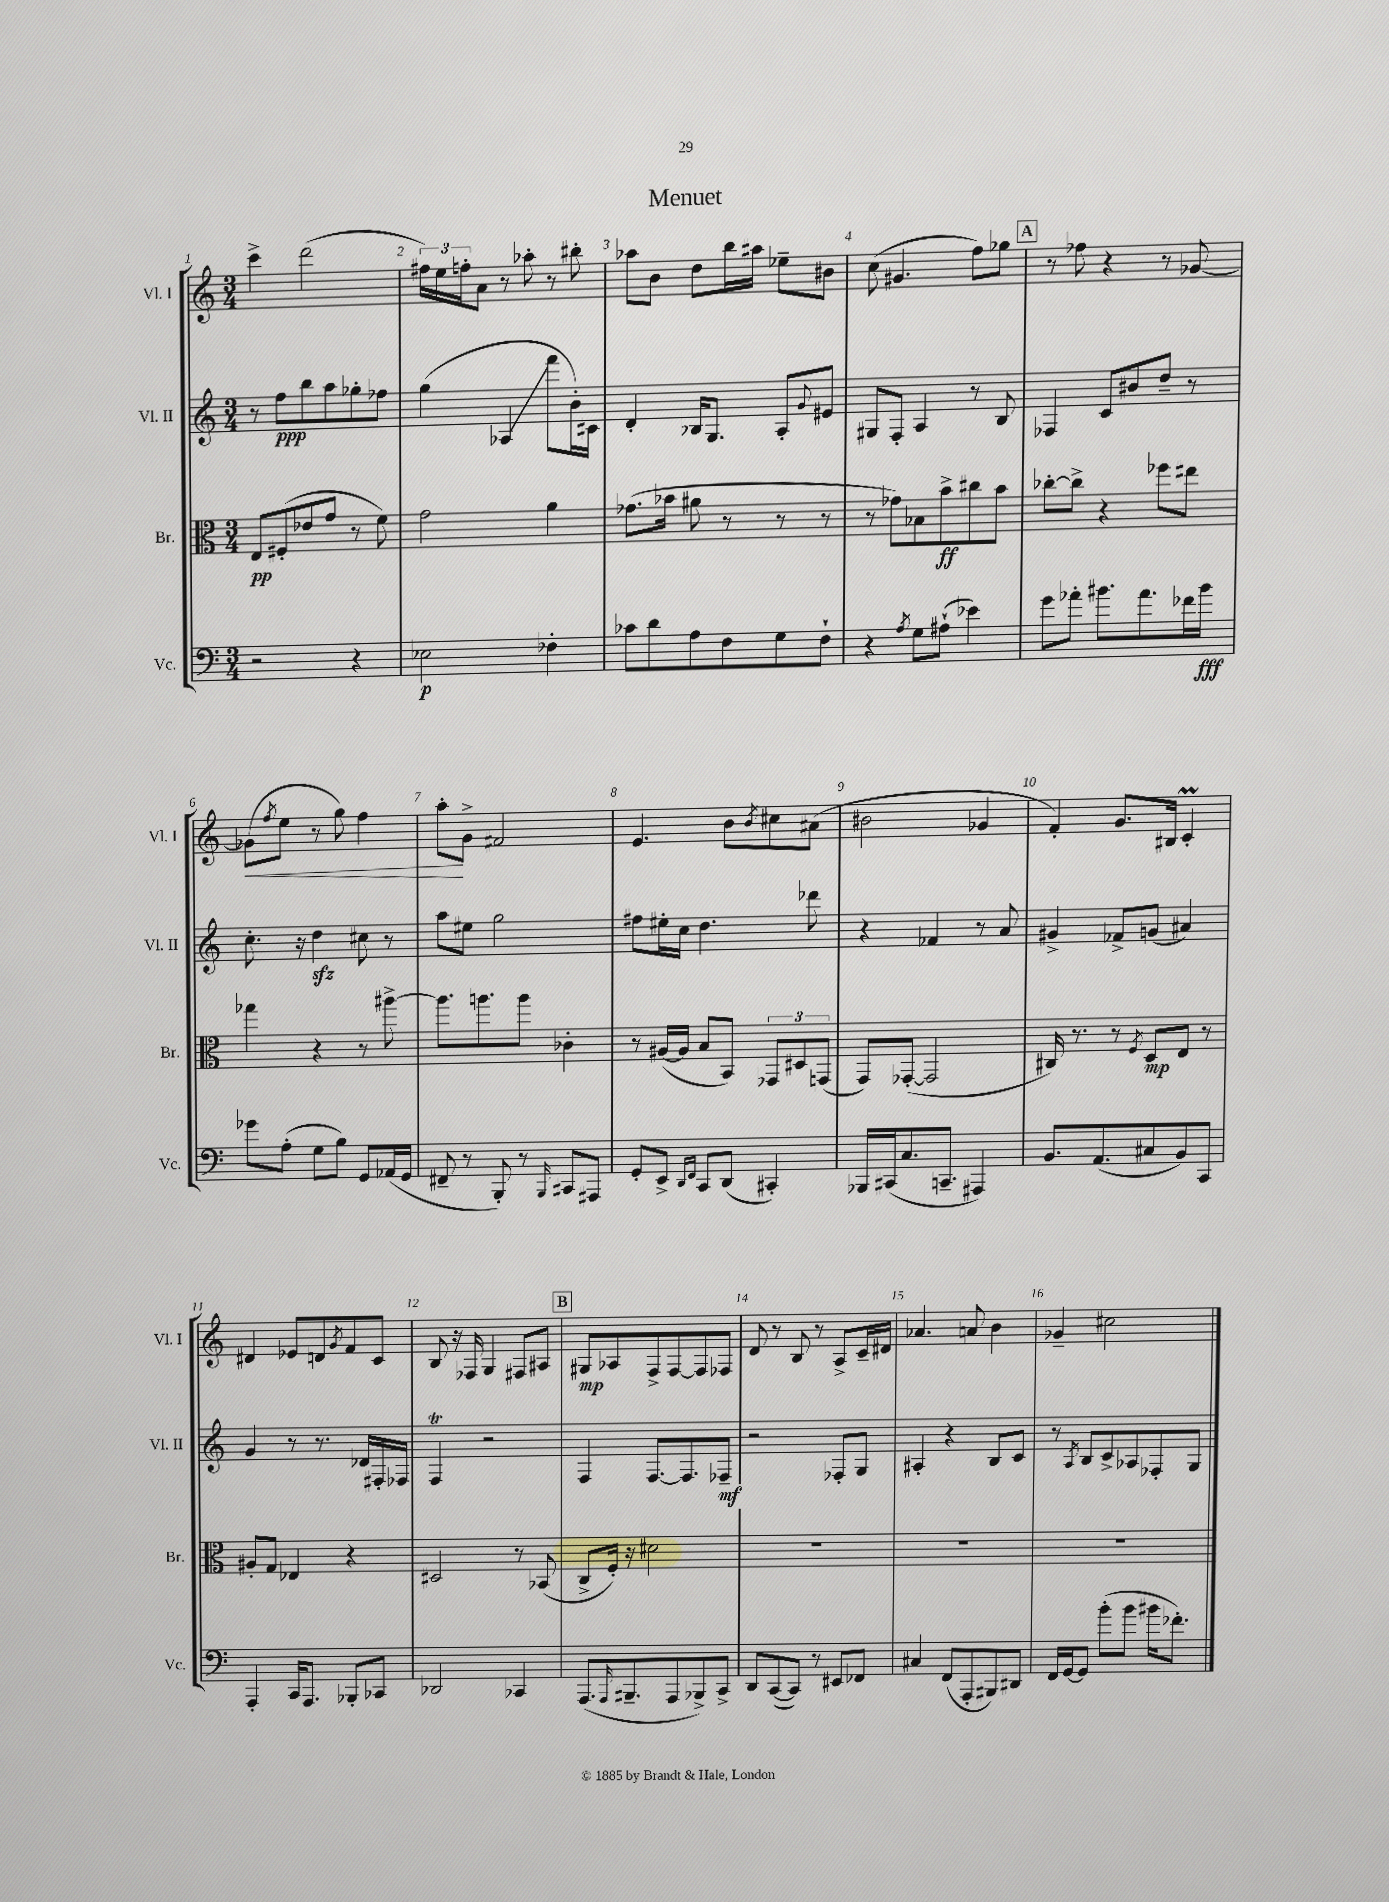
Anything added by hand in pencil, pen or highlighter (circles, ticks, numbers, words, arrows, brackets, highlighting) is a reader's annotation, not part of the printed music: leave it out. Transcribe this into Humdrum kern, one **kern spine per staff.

**kern	**kern	**kern	**kern
*staff4	*staff3	*staff2	*staff1
*clefF4	*clefC3	*clefG2	*clefG2
*k[]	*k[]	*k[]	*k[]
*M3/4	*M3/4	*M3/4	*M3/4
2r	8E	8r	4ccc^
.	(8F#'	8ff	.
.	8e-	8bb	(2ddd
.	8g	8aa	.
4r	8r	8gg-'	.
.	8f)	8ff-	.
=	=	=	=
2E-	2g	(4gg	24ff#)
.	.	.	24ee
.	.	.	24ff'
.	.	.	8a
.	.	4A-	8r
.	.	.	8aa-'
4F-'	4a	8fff	8r
.	.	16b')	8bb#'
.	.	16c#	.
=	=	=	=
8c-	(8.g-	4d'	8aa-
8d	.	.	8b
.	16b-	.	.
8A	8a#	16B-	8dd
.	.	8.G	.
8F	8r	.	16bb
.	.	.	16aa#
8G	8r	8A'	8ee-~
.	.	8qqg	.
8F`	8r	8e#	8b#
=	=	=	=
4r	8r	8G#	(8cc
.	8g-)	8F'	4.g#
8qA	.	.	.
8G	8B-	4A	.
(8A#`	8b^	.	.
4e-)	8cc#	8r	8ff)
.	8b	8B	8gg-
=	=	=	=
8g	[8cc-'	4F-	8r
8a-'	8cc-^]	.	8ff-
8.b#	4r	8c	4r
.	.	8b#	.
8.a-	.	.	.
.	8ff-	8dd~	8r
16f-	8ee#	8r	[8g-
16b#	.	.	.
=	=	=	=
8g-	4gg-	8.cc'	(8g-]
.	.	.	8qff
(8A'	.	.	8ee
.	.	16r	.
8G	4r	4dd	8r
8B)	.	.	8gg)
8GG	8r	8cc#	4ff
(16AA-	[8aa#^	8r	.
16GG	.	.	.
=	=	=	=
8FF#~	8.aa#]	8aa	8aa'
8r	.	8ee#	8g^
.	8.aa	.	.
8BBB')	.	2gg	2f#
8r	8aa	.	.
16qqBBB	.	.	.
8CC#	4c-'	.	.
8AAA#	.	.	.
=	=	=	=
8GG'	8r	8ff#	4.e
8EE^	([16A#	16ee#'	.
.	16A#]	16cc	.
16qqDD	.	.	.
16qqFF	.	.	.
8CC	8B	4.dd	.
(8DD	8BB)	.	8b
.	.	.	8qb
4CC#')	12GG-	.	8cc#
.	12D#	.	.
.	.	8ddd-	(8a#
.	(12GG	.	.
=	=	=	=
16BBB-	8GG)	4r	2b#
(16CC#	.	.	.
8.C	([8GG-'	.	.
.	2GG-]	4f-	.
8.CC~	.	.	.
4AAA#)	.	8r	4g-
.	.	8a	.
=	=	=	=
8.BB	16C#)	4g#^	4f')
.	8.r	.	.
(8.AA	.	.	.
.	8r	8f-^	8.g
.	8qF	.	.
8C#	8D	(8g	.
.	.	.	16B#
8BB)	8E	4a#)	4c'
8CC	8r	.	.
=	=	=	=
4AAA'	8A#'	4g	4d#
.	8G	.	.
16CC	4E-	8r	8e-
8.AAA	.	.	.
.	.	8.r	8d
.	.	.	8qg
8BBB-'	4r	.	8f
.	.	16d-	.
8CC-	.	16F#'	8c
.	.	16F-	.
=	=	=	=
2DD-	2D#	4F	8B
.	.	.	16r
.	.	.	16F-
.	.	2r	4G
4CC-	8r	.	8F#
.	(8BB-	.	8A#
=	=	=	=
(8.AAA	8C^	4F	8G#
.	16F')	.	8A-
16qqAAA	.	.	.
8.BBB#~	16r	.	.
.	2d#	[8.F	8F^
8AAA	.	.	[8F
.	.	8.F]	.
8BBB-^)	.	.	8F]
8CC^	.	8F-~	8F-
=	=	=	=
8DD	2.r	2r	8d
([8CC	.	.	8r
8CC])	.	.	8B
8r	.	.	8r
8EE#	.	8F-'	8A^
8FF-	.	8G	16c~
.	.	.	16d#
=	=	=	=
4C#	2.r	4A#'	4.a-
(8FF	.	4r	.
8AAA'	.	.	8a
8BBB#)	.	8B	4b
8DD#	.	8c	.
=	=	=	=
16FF	2.r	8r	4g-~
[16GG	.	.	.
.	.	8qA	.
8GG]	.	8B	.
(8b'	.	8c^	2cc#
8b	.	8A-	.
16b#	.	8F-'	.
8.f-')	.	.	.
.	.	8G	.
==	==	==	==
*-	*-	*-	*-
